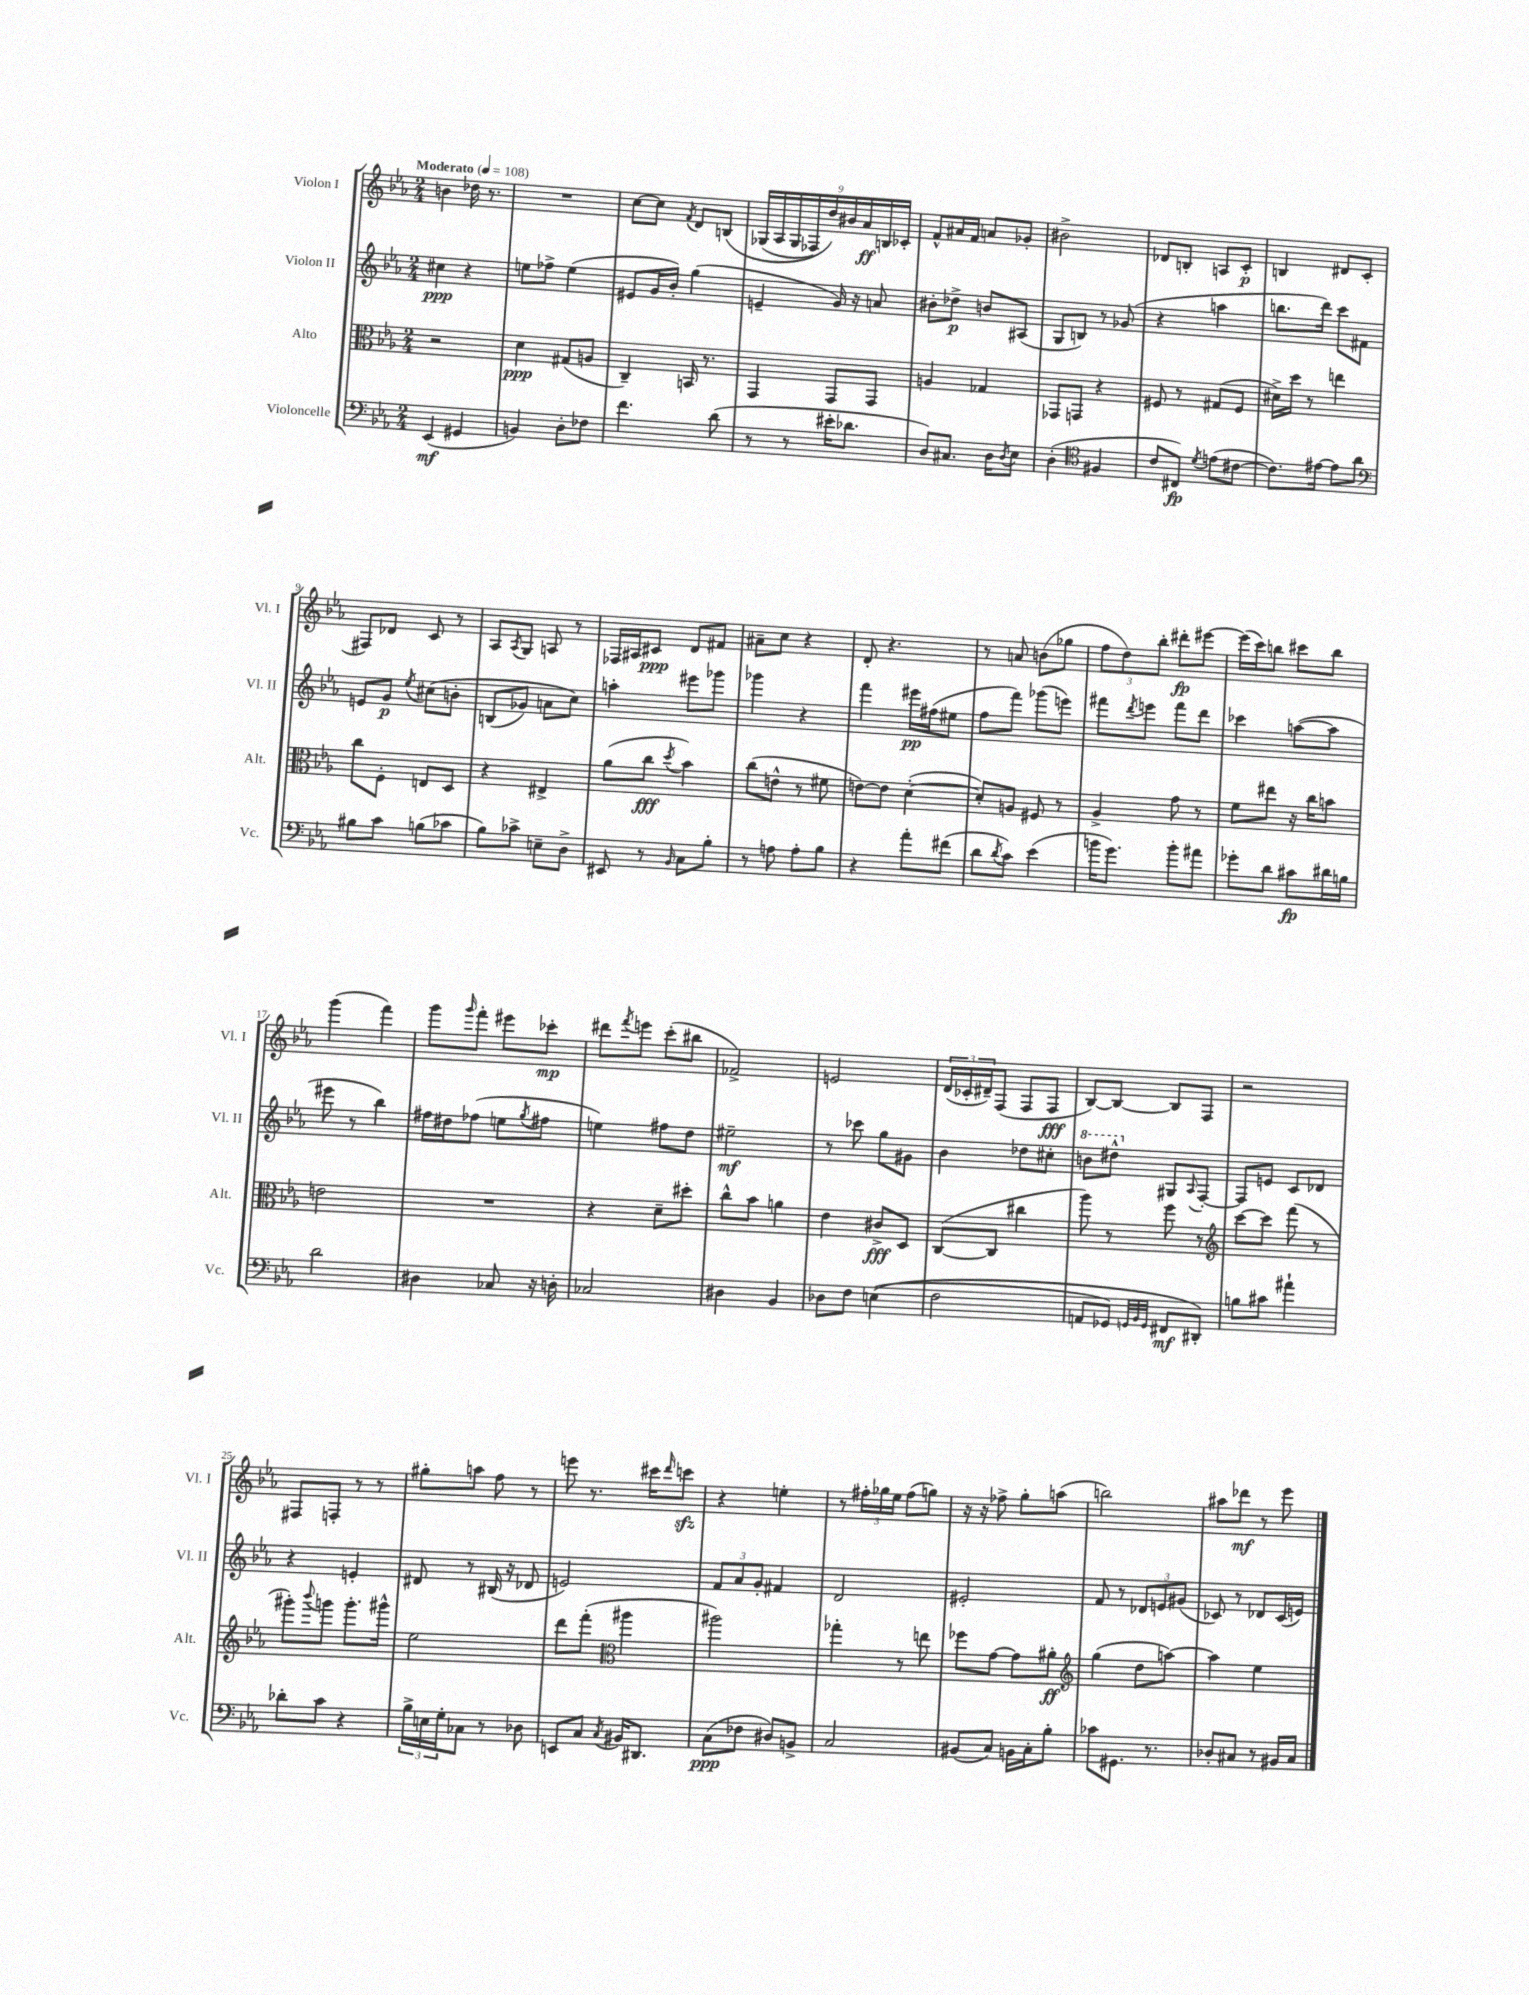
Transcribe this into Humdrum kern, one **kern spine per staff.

**kern	**kern	**kern	**kern
*staff4	*staff3	*staff2	*staff1
*clefF4	*clefC3	*clefG2	*clefG2
*k[b-e-a-]	*k[b-e-a-]	*k[b-e-a-]	*k[b-e-a-]
*M2/4	*M2/4	*M2/4	*M2/4
*MM108	*MM108	*MM108	*MM108
(4EE-	2r	4cc#	4b
4GG#	.	4r	16dd-
.	.	.	8.r
=	=	=	=
4BB)	4d	8ee	2r
.	.	8ff-^	.
8D'	(8G#	(4ee	.
8F-	8A	.	.
=	=	=	=
4.f	4C~)	8e#	[8cc
.	.	16g	8cc]
.	.	16b-')	.
.	.	.	8qf
.	16BB	(4gg	8d
.	8.r	.	.
(8d	.	.	&(8B
=	=	=	=
8r	4GG	4e~	(18G-
.	.	.	18A-
.	.	.	18G-
8r	.	.	.
.	.	.	18F-)
.	.	.	18dd&)
16e#'	8GG	16g)	.
.	.	.	18b#
8.d-	.	16r	.
.	.	.	18a-
.	8GG	8a	.
.	.	.	18B
.	.	.	18c-'
=	=	=	=
8D)	4A	8b#'	8f^^
8.C#	.	8dd-^	16a#
.	.	.	16f
.	4G-	8b	8a
16D	.	.	.
8qD	.	.	.
8E-	.	(8A#	8g-'
=	=	=	=
(4D'	8GG-	8G	2b#^
.	8GG	8B)	.
*clefC4	*	*	*
4F#	4r	8r	.
.	.	(8g-	.
=	=	=	=
8c	8F#	4r	8d-
8C#)	8r	.	8B'
8qd	.	.	.
(8e	(8G#	4aa	8A
[8c#	8F#	.	8c'
=	=	=	=
8.c#])	16d#^)	8.bb	4B
.	16dd	.	.
.	8r	.	.
[16e#	.	16ddd)	.
8e#]	4ee	8ccc	8d#
8a-	.	8f#	(8c
=	=	=	=
*clefF4	*	*	*
8B#	8cc	8e	8F#)
8c	8F'	8g	8d-
.	.	8qee-	.
(8B	8E	&(8cc#	8c
8c-	8D	8b'	8r
=	=	=	=
8B-)	4r	(8B	8A-
.	.	.	8qA-
8c-^	.	8g-)	8G
8E~	4E#^	8a	8A
8D^	.	8cc&)	8r
=	=	=	=
8EE#	(8a-	4aa'	16F-
.	.	.	16A#
8r	8cc	.	8c#
16qqBB-	8qdd	.	.
8C	4b-)	8eee#	8d
8B-'	.	8ggg-	8f#
=	=	=	=
8r	(8cc	4ggg-	8a#~
8A	8e^^	.	8cc
8A'	8r	4r	4r
8B-	8f#	.	.
=	=	=	=
4r	[8e)	4fff	8d'
.	8e]	.	4.r
8a-'	([4d'	16eee#	.
.	.	(16ff#	.
(8f#	.	8ee#	.
=	=	=	=
8d	8d'])	8ff	8r
8qd	.	.	.
8c)	8A	8fff)	8a
(4e-	8F#	(8ggg-	(8b
.	8r	8eee)	8gg-
=	=	=	=
16b	4A-^	8fff#	12ff
8.g)	.	.	.
.	.	.	12dd)
.	.	8qddd	.
.	.	8eee	.
.	.	.	12bb-'
8b'	8g	8fff#	8ddd#'
8a#	8r	8ddd	[8eee#
=	=	=	=
8g-'	8f	4ccc-	(16eee#]
.	.	.	16ccc)
8d	8ee#	.	8bb
8c#	16r	([8aa	8ccc#
.	16cc	.	.
16d#	8b	8aa]	8bb
16B	.	.	.
=	=	=	=
2d	2e	8eee#	(4ggg
.	.	8r	.
.	.	4bb-)	4fff)
=	=	=	=
4D#	2r	16ff#	8ggg
.	.	16dd#	.
.	.	.	16qqggg
.	.	(8ff-	8fff'
8C-	.	8ee	8eee#
.	.	8qgg	.
16r	.	8ff#	8ccc-'
16D'	.	.	.
=	=	=	=
2C-	4r	4ee)	8ddd#
.	.	.	8qfff
.	.	.	8eee
.	8d~	8ff#	(8ccc'
.	8dd#'	8dd	8bb#
=	=	=	=
4D#	8cc^^	2ee#~	2f-^)
.	8b-	.	.
4BB-	4a	.	.
=	=	=	=
8D-	4e-	8r	2e
8F	.	8ccc-	.
&((4E	8c#^	8gg	.
.	8D	8g#	.
=	=	=	=
2F	([8C	4b-	(24d
.	.	.	24c-'
.	.	.	24d#~)
.	8C]	.	(8F
.	4cc#	8dd-	8F
.	.	8cc#'	8F
=	=	=	=
8AA	8aa-)	8bb	[8B-)
8GG-)	8r	8ddd#^^	8B-_
32qqGG	.	.	.
32qqBB-	.	.	.
32qqGG	.	.	.
8FF#	8ff	8G#	8B-]
.	.	8qqA-	.
8DD#'&)	8r	[8F'	8F
=	=	=	=
*	*clefG2	*	*
8B	[8ccc	8F]	2r
8c#	8ccc]	8e	.
4a#`	(8fff	8c	.
.	8r	8d-	.
=	=	=	=
8d-'	8ggg#')	4r	8F#
.	8qqbbb-	.	.
8c	8ggg	.	8F'
4r	8.ggg'	4e'	8r
.	.	.	8r
.	16ggg#^^	.	.
=	=	=	=
24B-^	2ee-	8d#	8gg#'
24E	.	.	.
24G'	.	.	.
8C-	.	8r	8aa
8r	.	(16B#	8ff
.	.	16r	.
8D-	.	8d-	8r
=	=	=	=
8EE	8ddd	2e)	8eee
8C	(8fff'	.	8.r
*	*clefC3	*	*
8qC	.	.	.
16BB#	4aa#	.	.
8.DD#	.	.	16ccc#
.	.	.	16qqddd
.	.	.	8ccc
=	=	=	=
(8C	2aa#)	12f	4r
.	.	12a-	.
8F-	.	.	.
.	.	12g'	.
8D#)	.	4f#	4ee'
8BB^	.	.	.
=	=	=	=
2C	4gg-'	2d	8r
.	.	.	24ff#'
.	.	.	24gg-
.	.	.	24ee-
.	8r	.	(8ff#
.	8ee	.	8gg)
=	=	=	=
(8BB#	8ff-	2e#'	16r
.	.	.	16r
8C)	[8g	.	8ff-^
16BB	8g]	.	8gg'
16C'	.	.	.
8B-'	8a#'	.	(8aa
=	=	=	=
*	*clefG2	*	*
8c-	(4gg	8f	2bb)
8.GG#	.	8r	.
.	8dd	12d-	.
8.r	.	.	.
.	.	12e	.
.	[8aa)	.	.
.	.	(12g#	.
=	=	=	=
8D-'	4aa]	8c-)	8aa#
8C#	.	8r	8ddd-
8r	4ee-	8d-	8r
16BB#	.	(16c-	8eee-
16C#	.	16e)	.
==	==	==	==
*-	*-	*-	*-
